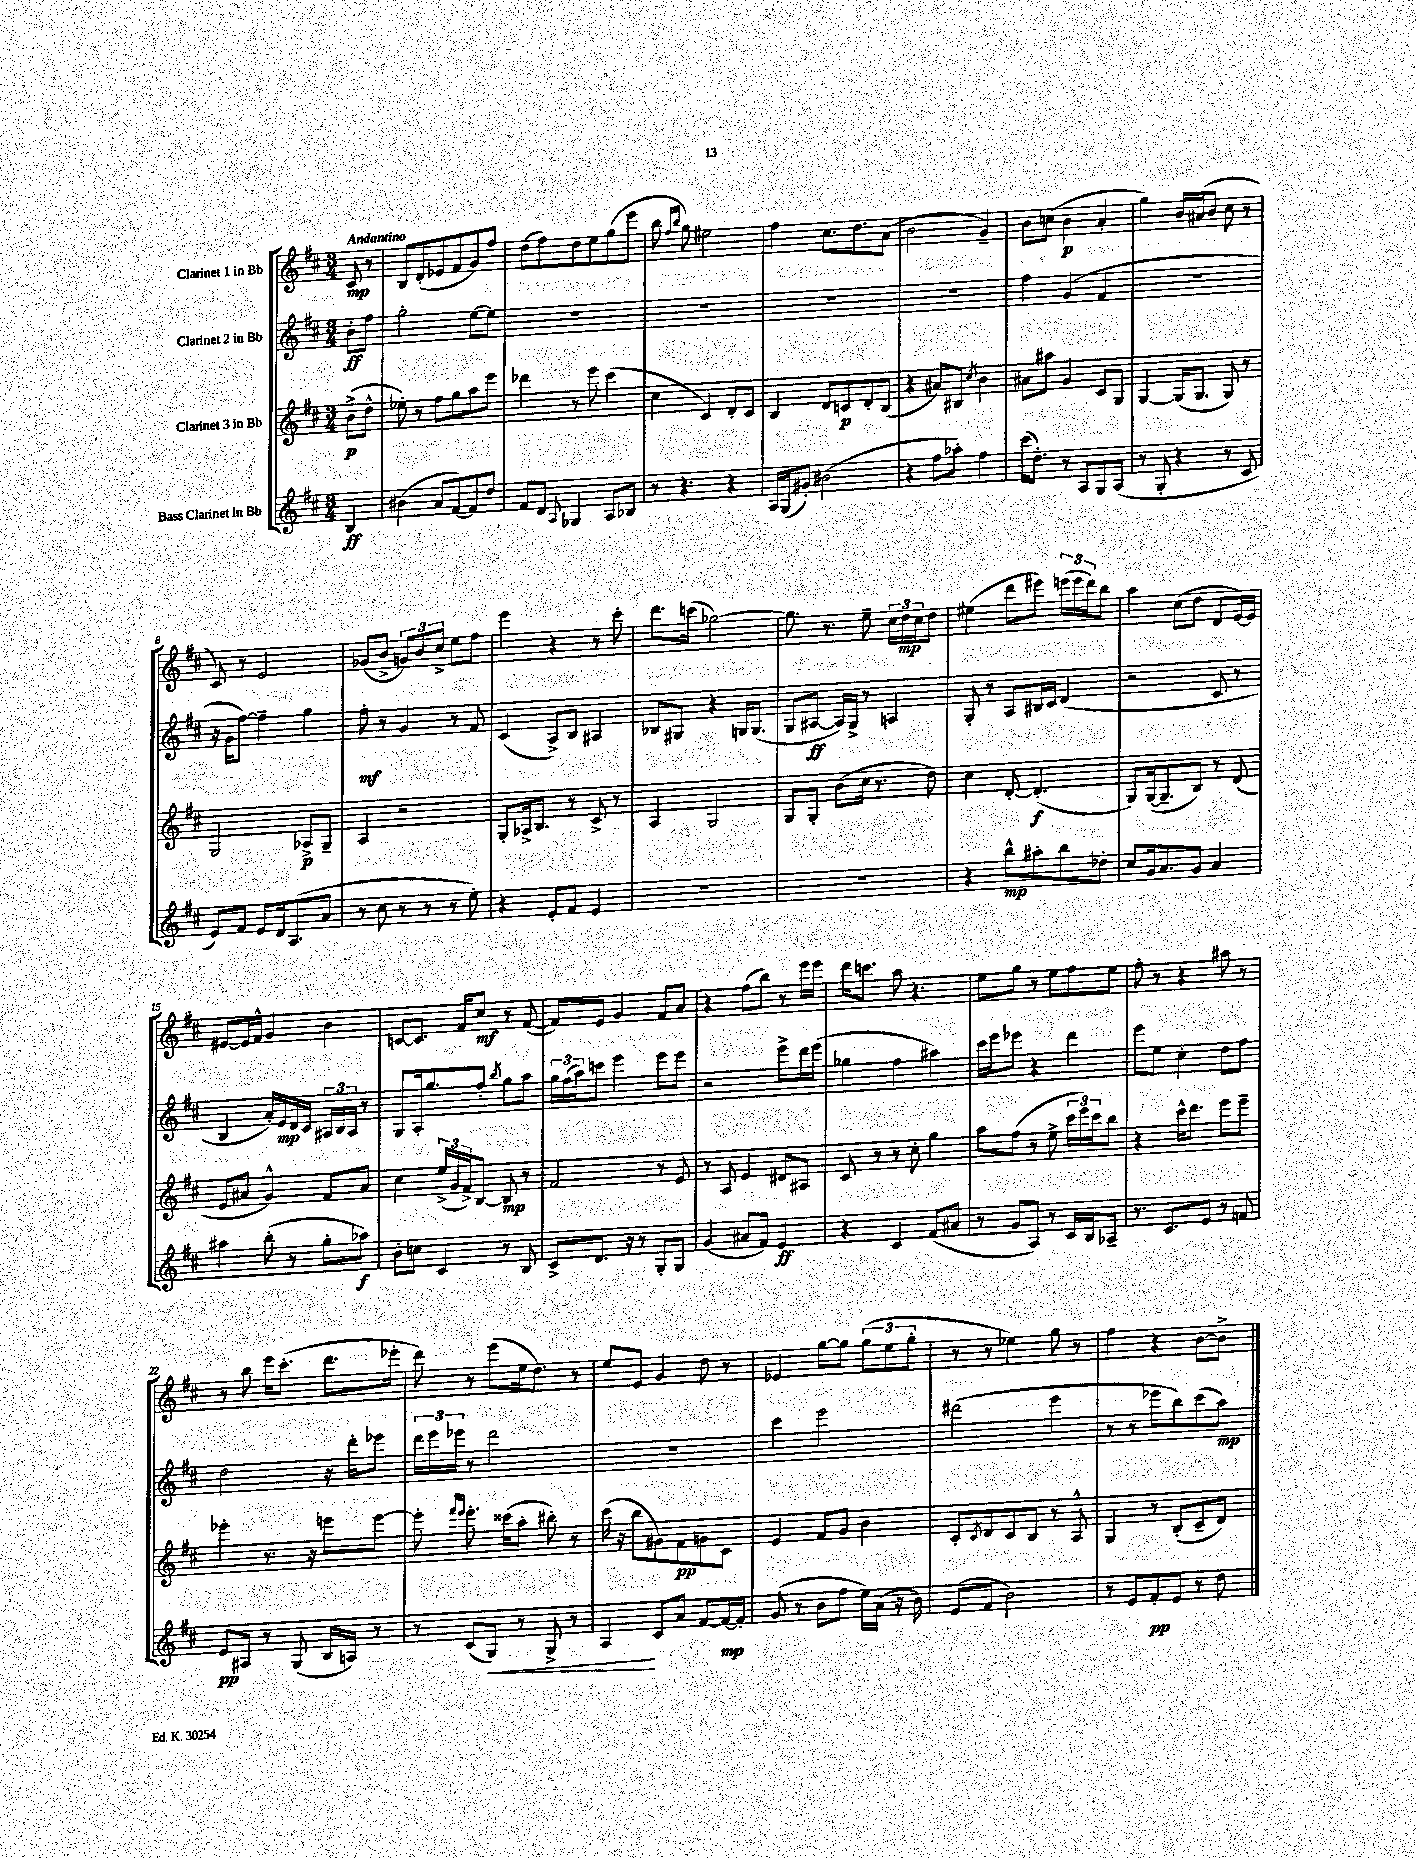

**kern	**dynam	**kern	**dynam	**kern	**dynam	**kern	**dynam
*part4	*part4	*part3	*part3	*part2	*part2	*part1	*part1
*staff4	*staff4	*staff3	*staff3	*staff2	*staff2	*staff1	*staff1
*I"Bass Clarinet in Bb	*	*I"Clarinet 3 in Bb	*	*I"Clarinet 2 in Bb	*	*I"Clarinet 1 in Bb	*
*clefG2	*	*clefG2	*	*clefG2	*	*clefG2	*
*k[f#c#]	*	*k[f#c#]	*	*k[f#c#]	*	*k[f#c#]	*
*M3/4	*	*M3/4	*	*M3/4	*	*M3/4	*
=	=	=	=	=	=	=	=
!	!	!	!	!	!	!LO:TX:a:B:t=Andantino	!
4B/	ff	(8b^\L	p	8b'\L	ff	8c#/	mp
.	.	8dd^^\J	.	8ff#\J	.	8r	.
=1	=1	=1	=1	=1	=1	=1	=1
(4b#X\	.	8ee-X'\)	.	2gg'\	.	8B/L	.
.	.	8r	.	.	.	(8d'/	.
8a/L	.	8ff#\L	.	.	.	8e-X/	.
[8f#/)	.	8gg\	.	.	.	8f#/	.
8f#/]	.	8aa\	.	[8ee\L	.	8g/)	.
8dd/J	.	8eee\J	.	8ee\J]	.	8ff#/J	.
=2	=2	=2	=2	=2	=2	=2	=2
8f#/L	.	4ddd-X\	.	2.r	.	(8dd\L	.
8d/J	.	.	.	.	.	8ff#\)	.
8qqA/	.	.	.	.	.	.	.
4G-X/	.	8r	.	.	.	8dd\	.
.	.	8eee\	.	.	.	8ee\	.
8A/L	.	(4ccc#\	.	.	.	(8gg\	.
8B-X/J	.	.	.	.	.	8eee\J	.
=3	=3	=3	=3	=3	=3	=3	=3
8r	.	4cc#\	.	2.r	.	8bb\	.
.	.	.	.	.	.	16qqff#/LL	.
.	.	.	.	.	.	16qqbb/JJ	.
4.r	.	.	.	.	.	8gg\)	.
.	.	4c#/)	.	.	.	2ee#X\	.
4r	.	8d'/L	.	.	.	.	.
.	.	8c#/J	.	.	.	.	.
=4	=4	=4	=4	=4	=4	=4	=4
16A/LL	.	4B/	.	2.r	.	4ff#\	.
(16G/J	.	.	.	.	.	.	.
8g#X'/J)	.	.	.	.	.	.	.
(2b#X\	.	8d/L	.	.	.	8.cc#\L	.
.	.	8cn/	p	.	.	.	.
.	.	.	.	.	.	8.dd\	.
.	.	8d'/	.	.	.	.	.
.	.	(8B/J	.	.	.	(8a\J	.
=5	=5	=5	=5	=5	=5	=5	=5
4r	.	4r	.	2.r	.	2b\	.
8ff#\L	.	8a#X/L)	.	.	.	.	.
8aa-X'\J)	.	8B#X/J	.	.	.	.	.
.	.	8qcc#/	.	.	.	.	.
4ff#\	.	4b\	.	.	.	4g~/)	.
=6	=6	=6	=6	=6	=6	=6	=6
(16ccc#\KL	.	8a#X\L	.	4ff#\	.	8b\L	.
8.dd'\J)	.	.	.	.	.	.	.
.	.	8aa#X\J	.	.	.	(8ccn\J	.
8r	.	4g/	.	(4g/	.	4b\	p
8A/L	.	.	.	.	.	.	.
8G/	.	8c#/L	.	4f#/	.	4a'/	.
(8A/J	.	8G/J	.	.	.	.	.
=7	=7	=7	=7	=7	=7	=7	=7
8r	.	[4G/	.	2.r	.	4gg\)	.
8G'/	.	.	.	.	.	.	.
4r	.	(16G/KL]	.	.	.	16b/LL	.
.	.	8.G/J	.	.	.	(16a#X/J	.
.	.	.	.	.	.	8b/J	.
8r	.	8G/)	.	.	.	8cc#\	.
8c#/	.	8r	.	.	.	8r	.
!!LO:LB:g=z
=8	=8	=8	=8	=8	=8	=8	=8
8e/L)	.	2G/	.	16r	.	8c#/)	.
.	.	.	.	16g\KL	.	.	.
8f#/J	.	.	.	[8ff#\J)	.	8r	.
8e/L	.	.	.	4ff#~\]	.	2e/	.
16d/k	.	.	.	.	.	.	.
(8.A/	.	.	.	.	.	.	.
.	.	8A-X^/L	p	4gg\	.	.	.
8a/J	.	8G~/J	.	.	.	.	.
=9	=9	=9	=9	=9	=9	=9	=9
8r	.	4A/	.	8ff#'\	mf	(8g-X/L	.
8cc#\	.	.	.	8r	.	8b^/J	.
8r	.	2r	.	4g/	.	12gn/L)	.
.	.	.	.	.	.	12b/	.
8r	.	.	.	.	.	.	.
.	.	.	.	.	.	12cc#^/J	.
8r	.	.	.	8r	.	8ee\L	.
8ee'\)	.	.	.	8f#/	.	8ff#\J	.
=10	=10	=10	=10	=10	=10	=10	=10
4r	.	8G'/L	.	(4c#/	.	4eee\	.
.	.	16A-X^/k	.	.	.	.	.
.	.	8.B/J	.	.	.	.	.
8e'/L	.	.	.	8A^/L)	.	4r	.
8f#/J	.	8r	.	8B/J	.	.	.
4e/	.	8c#^/	.	4A#X/	.	8r	.
.	.	8r	.	.	.	8ccc#'\	.
=11	=11	=11	=11	=11	=11	=11	=11
2.r	.	4A/	.	8B-X/L	.	8.ddd\L	.
.	.	.	.	8G#X/J	.	.	.
.	.	.	.	.	.	(16cccn\Jk	.
.	.	2G/	.	4r	.	[2gg-X\)	.
.	.	.	.	16Gn/KL	.	.	.
.	.	.	.	(8.G/J	.	.	.
=12	=12	=12	=12	=12	=12	=12	=12
2.r	.	8G/L	.	8G/L	.	8.gg-\]	.
.	.	8G'/J	.	[8A#X/J	ff	.	.
.	.	.	.	.	.	8.r	.
.	.	(8b\L	.	16A#/LL])	.	.	.
.	.	.	.	16G^/JJ	.	.	.
.	.	16cc#\Jk	.	8r	.	8ee~\	.
.	.	8.r	.	.	.	.	.
.	.	.	.	4An/	.	24cc#\LL	.
.	.	.	.	.	.	24dd\	mp
.	.	.	.	.	.	24cc#\J	.
.	.	8dd\)	.	.	.	8dd\J	.
=13	=13	=13	=13	=13	=13	=13	=13
4r	.	4cc#\	.	8G'/	.	(4ee#X\	.
.	.	.	.	8r	.	.	.
8bb^^\L	mp	[8d'/	.	8A/L	.	8ddd\L	.
8aa#X'\	.	(4.d'/]	f	16B#X/L	.	8eee#X\J)	.
.	.	.	.	16c#/JJ	.	.	.
8bb\	.	.	.	(4d/	.	(24eeen\LL	.
.	.	.	.	.	.	24eee\	.
.	.	.	.	.	.	24ddd\J)	.
8dd-X'\J	.	.	.	.	.	8bb\J	.
=14	=14	=14	=14	=14	=14	=14	=14
8cc#/L	.	8G/L)	.	2r	.	4aa\	.
16g/k	.	([16G/k	.	.	.	.	.
8.a/	.	8.G~/]	.	.	.	.	.
.	.	.	.	.	.	(8cc#\L	.
8g/J	.	8B/J)	.	.	.	8dd\J	.
4a/	.	8r	.	8c#/	.	8d/L	.
.	.	(8d/	.	8r	.	[16e/L)	.
.	.	.	.	.	.	16e/JJ]	.
!!LO:LB:g=z
=15	=15	=15	=15	=15	=15	=15	=15
4aa#X\	.	8e/L	.	4B/	.	[8e#X/L	.
.	.	8a#X/J	.	.	.	16e#/L]	.
.	.	.	.	.	.	16f#^^/JJ	.
(8bb'\	.	4g^^/)	.	16a'/LL)	.	4g/	.
.	.	.	.	16e/	mp	.	.
8r	.	.	.	16d/	.	.	.
.	.	.	.	16c#/JJ	.	.	.
8gg'\L	.	8f#/L	.	24A#X/LL	.	4b\	.
.	.	.	.	24B/	.	.	.
.	.	.	.	24A#/JJ	.	.	.
8aa-X\J)	f	8a#/J	.	8r	.	.	.
=16	=16	=16	=16	=16	=16	=16	=16
8b'\L	.	4cc#\	.	8G/L	.	[8cn/L	.
8ccn\J	.	.	.	16A'/k	.	8.c/J]	.
.	.	.	.	8.gg/	.	.	.
4c#/	.	(24ee^/LL	.	.	.	.	.
.	.	24g/	.	.	.	.	.
.	.	.	.	.	.	16f#/KL	.
.	.	24f#^/J)	.	.	.	.	.
.	.	[8B/J	.	8ff#'/J	.	8cc#/J	mf
.	.	.	.	8qbb/	.	.	.
8r	.	8B/]	mp	8gg\L	.	8r	.
8B/	.	8r	.	8aa\J	.	([8f#/	.
=17	=17	=17	=17	=17	=17	=17	=17
8c#^/L	.	2f#/	.	24gg\LL	.	8f#/L])	.
.	.	.	.	(24ff#\	.	.	.
.	.	.	.	24aa\J)	.	.	.
8.d/J	.	.	.	8cccn\J	.	8e/J	.
.	.	.	.	4eee\	.	4g/	.
16r	.	.	.	.	.	.	.
8r	.	.	.	.	.	.	.
8G'/L	.	8r	.	8eee\L	.	8f#/L	.
8G/J	.	8e/	.	8eee\J	.	8a/J	.
=18	=18	=18	=18	=18	=18	=18	=18
(4g/	.	8r	.	2r	.	4r	.
.	.	8A/	.	.	.	.	.
8a#X/L	.	4e/	.	.	.	(8ff#\L	.
8f#/J)	.	.	.	.	.	8bb\J)	.
4e/	ff	8d#X/L	.	8eee^\L	.	8r	.
.	.	8A#X/J	.	16ddd\L	.	16eee\LL	.
.	.	.	.	(16eee\JJ	.	16eee\JJ	.
=19	=19	=19	=19	=19	=19	=19	=19
4r	.	8c#/	.	4gg-X\	.	16ddd\KL	.
.	.	.	.	.	.	8.cccn\J	.
.	.	8r	.	.	.	.	.
4c#/	.	8r	.	4ff#\	.	8aa\	.
.	.	8cc#'\	.	.	.	4.r	.
(8f#/L	.	4gg\	.	4aa#X\)	.	.	.
8a#X/J	.	.	.	.	.	.	.
=20	=20	=20	=20	=20	=20	=20	=20
8r	.	8aa\L	.	16ccc#\LL	.	8ee\L	.
.	.	.	.	16eee\J	.	.	.
8g/L	.	(8ff#\J	.	8eee-X\J	.	8gg\J	.
8A/J)	.	8r	.	4r	.	8r	.
8r	.	8ee^\	.	.	.	8ee\L	.
16c#/LL	.	24ccc#\LL	.	4ddd\	.	8ff#\	.
.	.	24eee\)	.	.	.	.	.
16B/J	.	.	.	.	.	.	.
.	.	24ccc#\J	.	.	.	.	.
8A-X~/J	.	8bb\J	.	.	.	8ee\J	.
=21	=21	=21	=21	=21	=21	=21	=21
8.r	.	4r	.	8eee\L	.	8ff#'\	.
.	.	.	.	8ee\J	.	8r	.
8.c#/L	.	.	.	.	.	.	.
.	.	16ccc#^^\KL	.	4cc#'\	.	4r	.
.	.	8.ddd\J	.	.	.	.	.
8e/J	.	.	.	.	.	.	.
8r	.	8eee\L	.	8dd\L	.	8aa#X\	.
8fn/	.	8eee~\J	.	8ff#\J	.	8r	.
!!LO:LB:g=z
=22	=22	=22	=22	=22	=22	=22	=22
8e/L	pp	4eee-X'\	.	2dd\	.	8r	.
8A#X/J	.	.	.	.	.	8bb\	.
8r	.	8.r	.	.	.	16eee\KL	.
.	.	.	.	.	.	(8.ccc#'\J	.
(8G/	.	.	.	.	.	.	.
.	.	16r	.	.	.	.	.
16B/LL	.	8eeen\L	.	16r	.	8.ddd\L	.
16An/JJ)	.	.	.	16ddd'\KL	.	.	.
8r	.	[8eee\J	.	8eee-X\J	.	.	.
.	.	.	.	.	.	16eee-X'\Jk	.
=23	=23	=23	=23	=23	=23	=23	=23
8r	.	8eee'\]	.	24ddd\LL	.	8ddd\)	.
.	.	.	.	24eee\	.	.	.
.	.	.	.	24eee-X\JJ	.	.	.
.	.	16qqfff#/LL	.	.	.	.	.
.	.	16qqeee/JJ	.	.	.	.	.
(8c#/L	.	8.eee'\	.	8r	.	8r	.
!	!LO:HP:b	!	!	!	!	!	!
8G/J)	<	.	.	2ddd\	.	(8eee\L	.
.	.	(16ccc##X\KL	.	.	.	.	.
8r	.	8aa'\J	.	.	.	16ee\k	.
.	.	.	.	.	.	8.dd\J)	.
8G^/	.	8bb#X'\)	.	.	.	.	.
8r	.	8r	.	.	.	8r	.
=24	=24	=24	=24	=24	=24	=24	=24
4A/	.	(16ccc#\	.	2.r	.	8ee/L	.
.	.	16r	.	.	.	.	.
.	.	8bb\L	.	.	.	8e/J	.
8c#/L	[	8g#X\)	.	.	.	4g/	.
8a/J	.	8f#\	pp	.	.	.	.
[8f#/L	.	8gn\	.	.	.	8dd\	.
16f#/L_	mp	8c#\J	.	.	.	8r	.
16f#'/JJ]	.	.	.	.	.	.	.
=25	=25	=25	=25	=25	=25	=25	=25
(8g/	.	4e/	.	4ccc#\	.	4e-X/	.
8r	.	.	.	.	.	.	.
8b\L	.	8f#/L	.	2eee\	.	[8gg\L	.
8ff#\J	.	8g/J	.	.	.	8gg\J]	.
16ee\LL)	.	4b\	.	.	.	(12gg\L	.
(16a\JJ	.	.	.	.	.	.	.
.	.	.	.	.	.	12ee\	.
16r	.	.	.	.	.	.	.
.	.	.	.	.	.	12gg'\J	.
16b\)	.	.	.	.	.	.	.
=26	=26	=26	=26	=26	=26	=26	=26
(8e/L	.	8c#'/L	.	(2ddd#X\	.	8r	.
.	.	8qc#/	.	.	.	.	.
8f#/J	.	8d/	.	.	.	8r	.
2b\)	.	8c#/	.	.	.	4ee-X\)	.
.	.	8B/J	.	.	.	.	.
.	.	8r	.	4eee\	.	8gg\	.
.	.	8A^^/	.	.	.	8r	.
=27	=27	=27	=27	=27	=27	=27	=27
8r	.	4G/	.	8r	.	4ff#\	.
8e/L	.	.	.	8r	.	.	.
8f#'/	pp	8r	.	8eee-X\L	.	4r	.
8e/J	.	(8B'/L	.	8bb\)	.	.	.
8r	.	8c#~/	.	(8ccc#\	.	[8b\L	.
8dd\	.	8d/J)	.	8aa\J)	mp	8b^\J]	.
==	==	==	==	==	==	==	==
*-	*-	*-	*-	*-	*-	*-	*-
